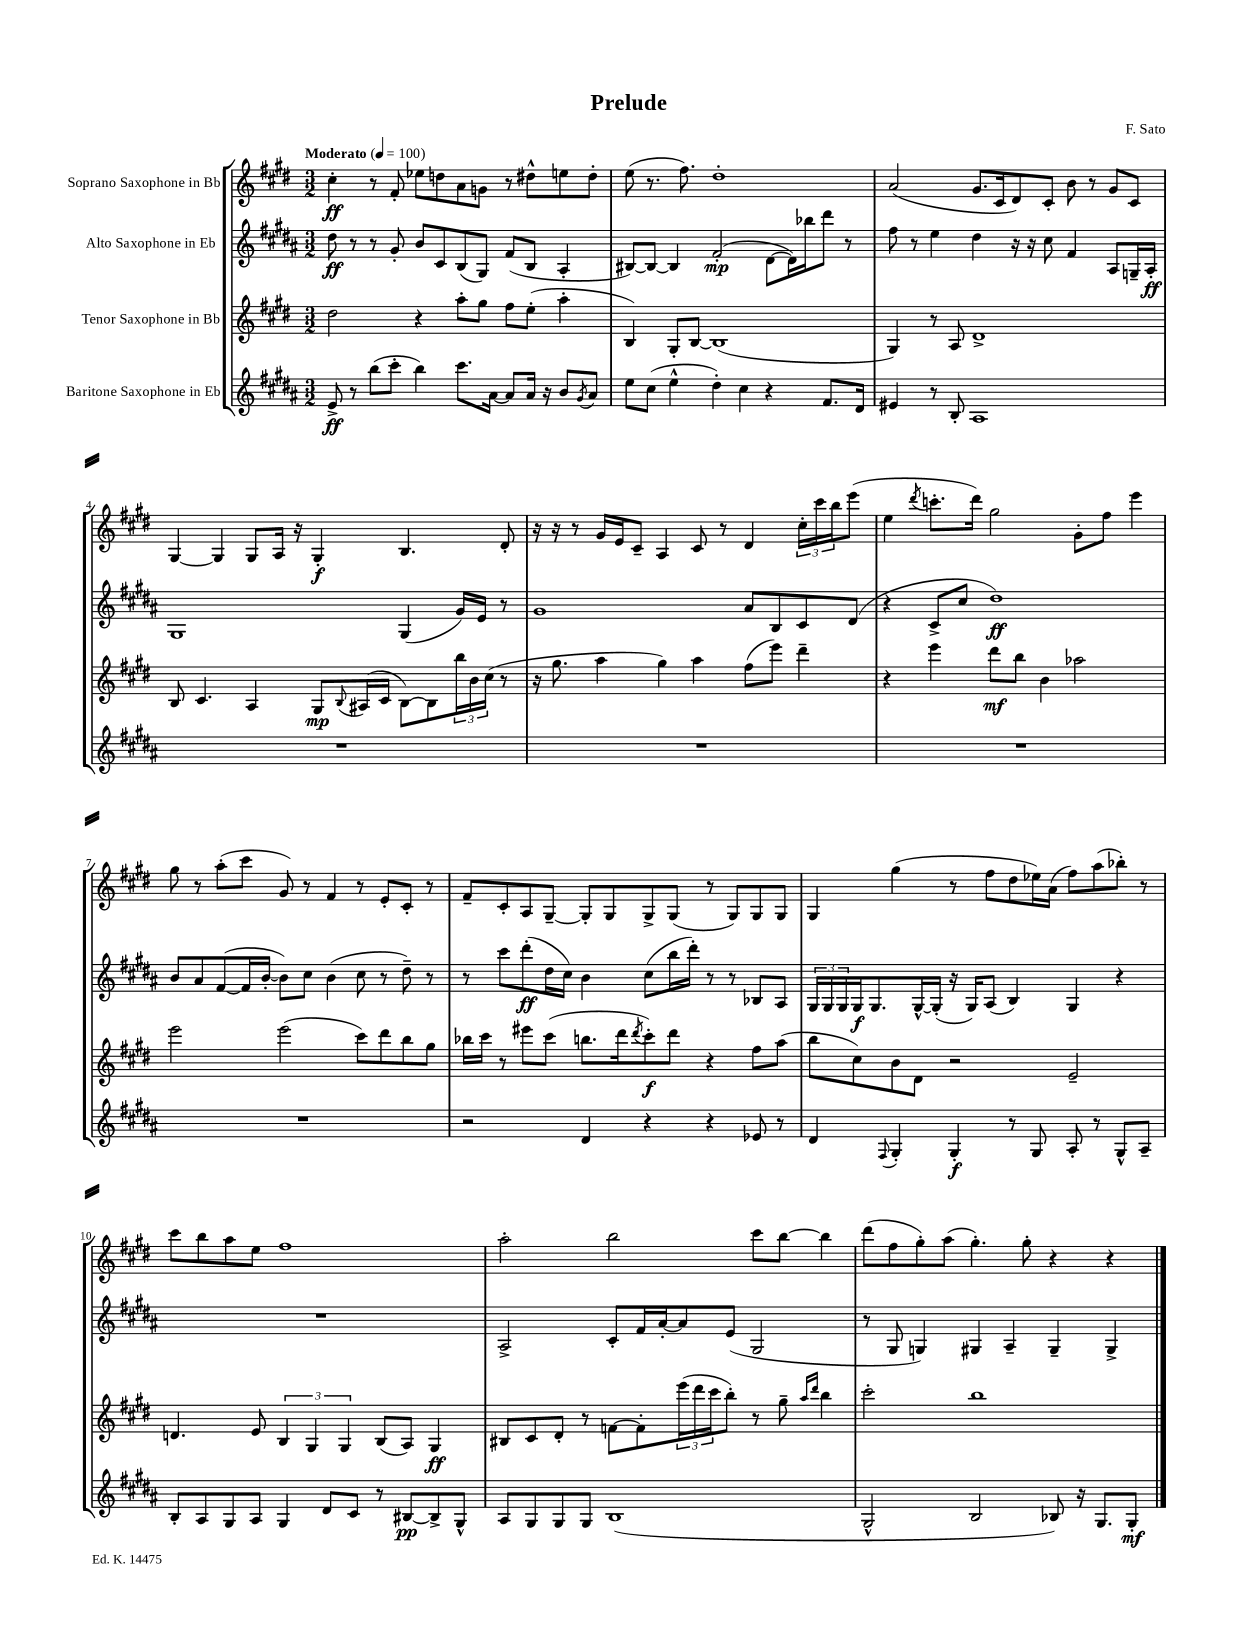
\header { title = "Prelude" composer = "F. Sato" }
<<
\new StaffGroup <<
\new Staff = "s0" \with { instrumentName = "Soprano Saxophone in Bb" } {
    \clef treble \key e \major \numericTimeSignature \time 3/2 \tempo "Moderato" 4 = 100
    cis''4-.\ff r8 fis'8-. ees''8 d''8 a'8 g'8 r8 dis''8-^ e''8 dis''8-. |
    e''8( r8. fis''8.) dis''1-. |
    a'2( gis'8. cis'16 dis'8) cis'8-. b'8 r8 gis'8 cis'8 |
    gis4~ gis4 gis8 a16 r16 gis4-.\f b4. dis'8-. |
    r16 r16 r8 gis'16 e'16 cis'8-- a4 cis'8 r8 dis'4 \tuplet 3/2 { cis''16-. cis'''16 b''16 } e'''8( |
    e''4 \acciaccatura { dis'''8 } c'''8.-. dis'''16) gis''2 gis'8-. fis''8 e'''4 |
    gis''8 r8 a''8-.( cis'''8 gis'8) r8 fis'4 r8 e'8-. cis'8-. r8 |
    fis'8-- cis'8-. a8 gis8~-- gis8-. gis8 gis8-> gis8( r8 gis8) gis8 gis8 |
    gis4 gis''4( r8 fis''8 dis''8 ees''16) a'16( fis''8) a''8( bes''8-.) r8 |
    cis'''8 b''8 a''8 e''8 fis''1 |
    a''2-. b''2 cis'''8 b''8~ b''4 |
    dis'''8( fis''8 gis''8-.) a''8( gis''4.-.) gis''8-. r4 r4 \bar "|." |
}
\new Staff = "s1" \with { instrumentName = "Alto Saxophone in Eb" } {
    \clef treble \key b \major \numericTimeSignature \time 3/2
    dis''8\ff r8 r8 gis'8-. b'8 cis'8 b8( gis8) fis'8( b8 ais4-. |
    bis8~) bis8~ bis4 fis'2-.\mp( dis'8~ dis'16) bes''16 dis'''8 r8 |
    fis''8 r8 e''4 dis''4 r16 r16 cis''8 fis'4 ais8 g16-- ais16-.\ff |
    gis1 gis4( gis'16) e'16 r8 |
    gis'1 ais'8 b8 cis'8 dis'8( |
    r4 cis'8-> cis''8 dis''1\ff) |
    b'8 ais'8 fis'8~( fis'16 b'16~-. b'8) cis''8 b'4( cis''8 r8 dis''8--) r8 |
    r8 cis'''8 dis'''8-.\ff( dis''16 cis''16) b'4 cis''8( b''16 dis'''16-.) r8 r8 bes8 ais8 |
    \tuplet 3/2 { gis16 gis16 gis16 } gis16\f gis8. gis16~-^ gis16-.( r16 gis16) ais8( b4) gis4 r4 |
    R1. |
    ais2-> cis'8-. fis'16 ais'16~-. ais'8 e'8( gis2 |
    r8 gis8 g4) gis4 ais4-- gis4-- gis4-> \bar "|." |
}
\new Staff = "s2" \with { instrumentName = "Tenor Saxophone in Bb" } {
    \clef treble \key e \major \numericTimeSignature \time 3/2
    dis''2 r4 a''8-. gis''8 fis''8 e''8-.( a''4-. |
    b4) gis8-. b8~ b1( |
    gis4) r8 a8 dis'1-> |
    b8 cis'4. a4 gis8\mp \appoggiatura { b8 } ais16( cis'16 b8~) b8 \tuplet 3/2 { b''16 b'16 cis''16( } r8 |
    r16 gis''8. a''4 gis''4) a''4 fis''8( e'''8) dis'''4-- |
    r4 e'''4 dis'''8\mf b''8 b'4 aes''2 |
    e'''2 e'''2( cis'''8) dis'''8 b''8 gis''8 |
    bes''16 cis'''16 r8 eis'''8 cis'''8( b''8. dis'''16 \acciaccatura { dis'''8 } cis'''8-.\f) dis'''8 r4 fis''8 a''8( |
    b''8 cis''8) b'8 dis'8 r2 e'2-- |
    d'4. e'8 \tuplet 3/2 { b4 gis4 gis4 } b8( a8) gis4\ff |
    bis8 cis'8 dis'8-. r8 f'8~ f'8-. \tuplet 3/2 { e'''16( dis'''16 cis'''16 } b''8-.) r8 gis''8-- \grace { a''16 dis'''16 } b''4 |
    cis'''2-. b''1 \bar "|." |
}
\new Staff = "s3" \with { instrumentName = "Baritone Saxophone in Eb" } {
    \clef treble \key b \major \numericTimeSignature \time 3/2
    e'8->\ff r8 b''8( cis'''8-. b''4) cis'''8. ais'16~ ais'8 ais'16 r16 b'8 \acciaccatura { gis'8 } ais'8 |
    e''8 cis''8( e''4-^ dis''4-.) cis''4 r4 fis'8. dis'16 |
    eis'4 r8 b8-. ais1 |
    R1. |
    R1. |
    R1. |
    R1. |
    r2 dis'4 r4 r4 ees'8 r8 |
    dis'4 \appoggiatura { fis8 } gis4-. gis4-.\f r8 gis8 ais8-. r8 gis8-^ ais8-- |
    b8-. ais8 gis8 ais8 gis4 dis'8 cis'8 r8 bis8~\pp bis8-> gis8-^ |
    ais8 gis8 gis8 gis8 b1( |
    gis2-^ b2 bes8) r16 gis8. gis8-.\mf \bar "|." |
}
>>
>>
